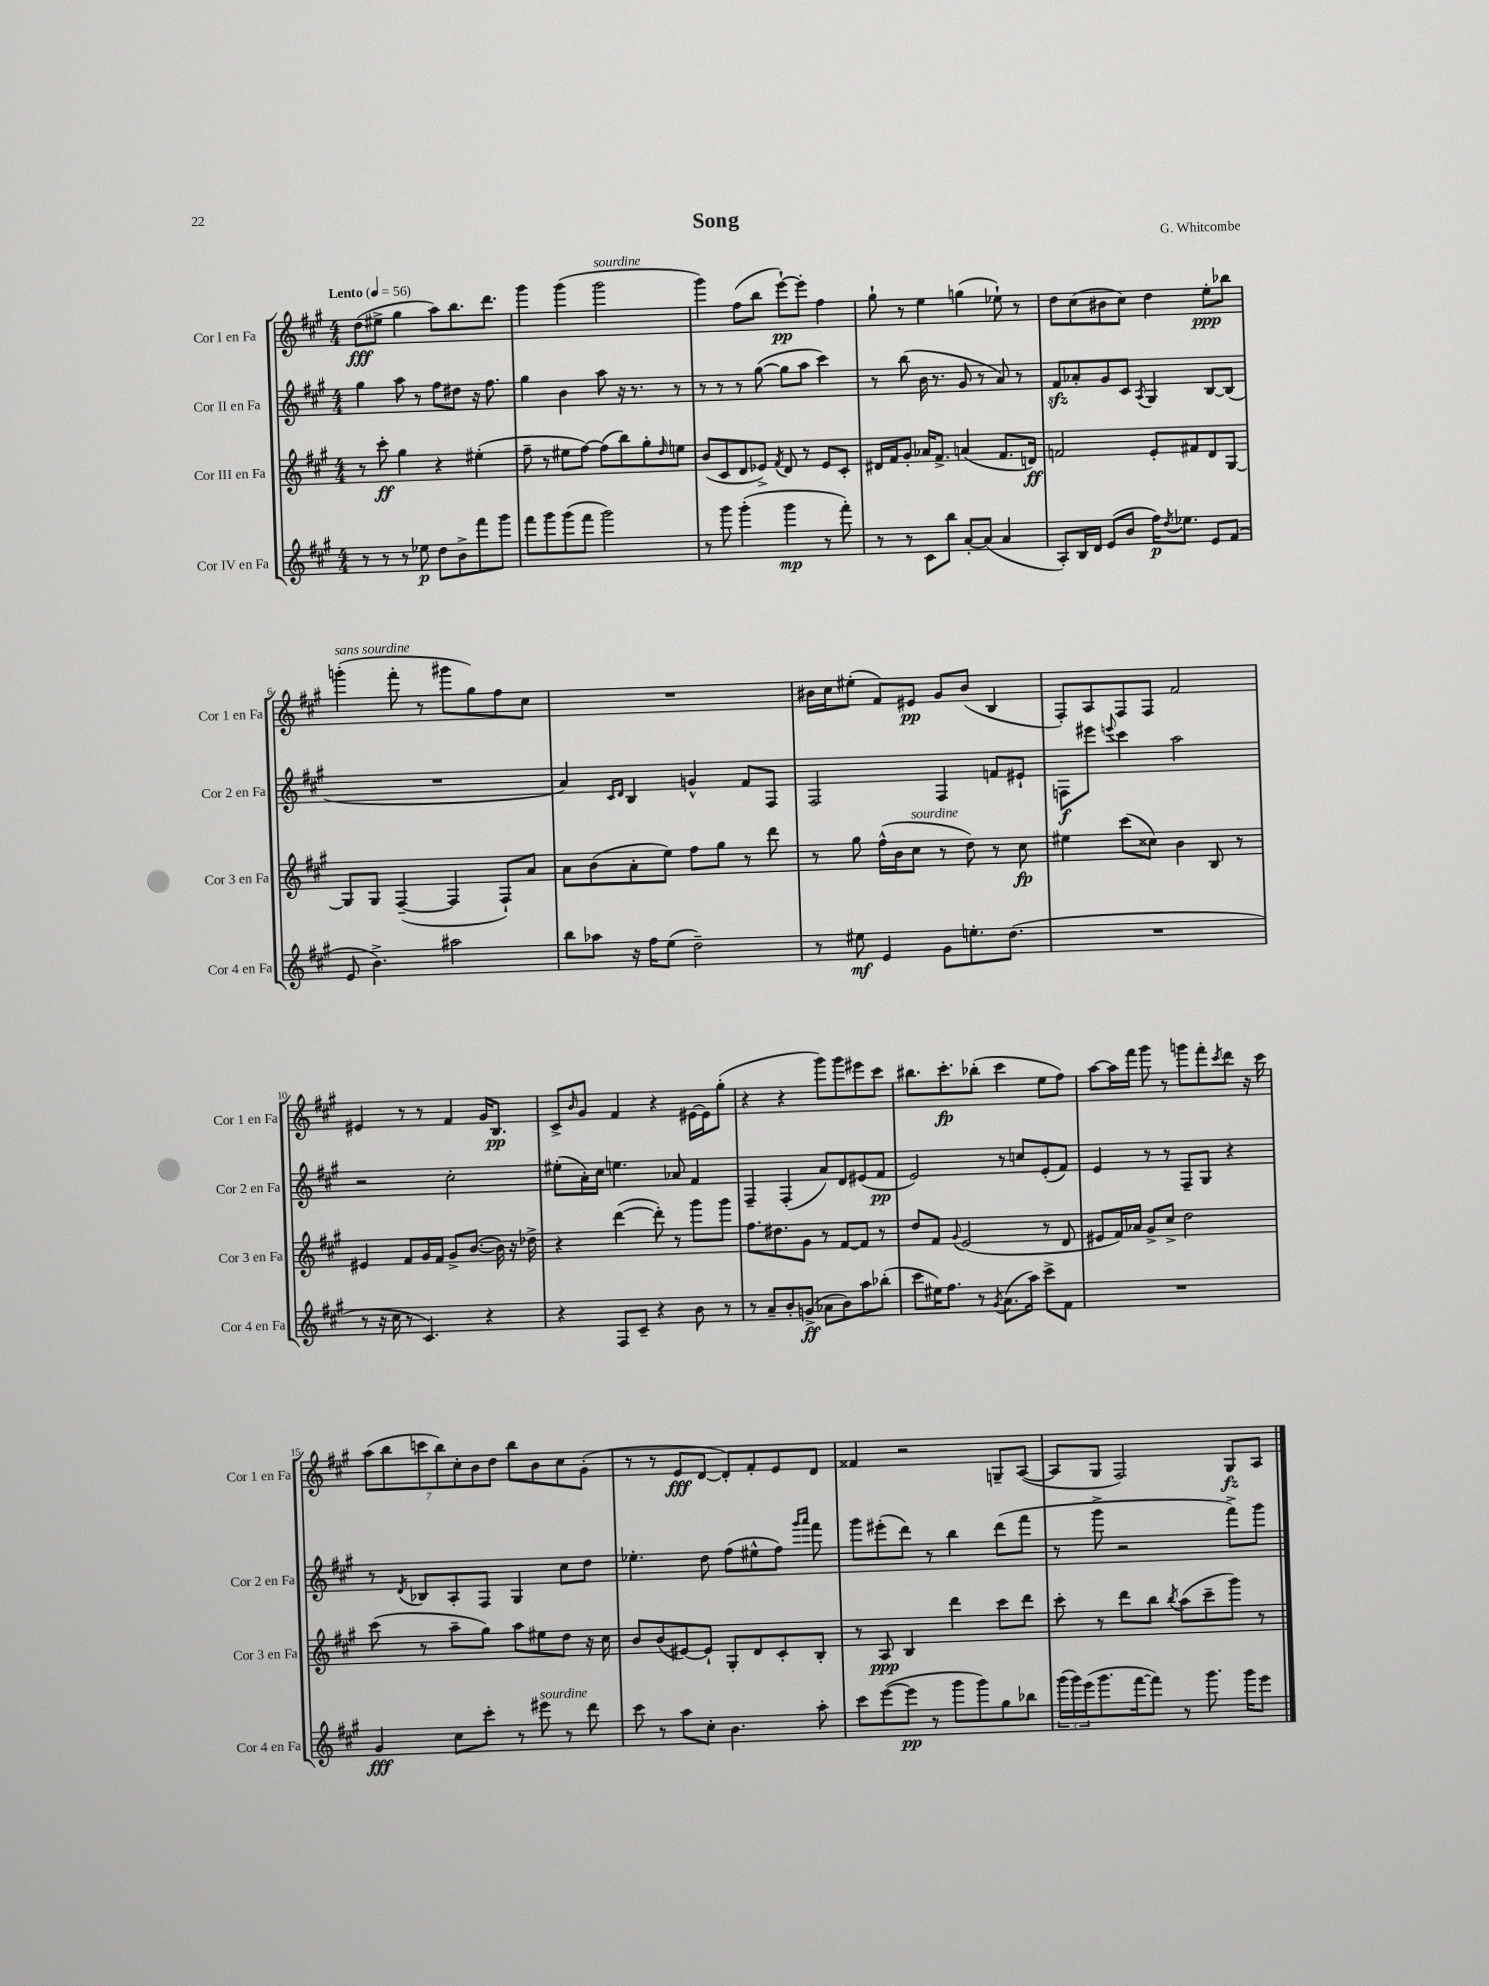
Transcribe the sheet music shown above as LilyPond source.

\header { title = "Song" composer = "G. Whitcombe" }
<<
\new StaffGroup <<
\new Staff = "s0" \with { instrumentName = "Cor I en Fa" shortInstrumentName = "Cor 1 en Fa" } {
    \clef treble \key a \major \numericTimeSignature \time 4/4 \tempo "Lento" 4 = 56
    d''8\fff( eis''8-> gis''4 a''8) b''8. d'''8. |
    gis'''4 gis'''4( gis'''2^\markup { \italic "sourdine" } |
    gis'''4) fis''8( b''8 e'''8~-!\pp) e'''8-. fis''4 |
    gis''8-! r8 e''4 g''4( ees''8-!) r8 |
    d''8 cis''8( bis'8 cis''8) d''4 e''8-.\ppp bes''8 |
    g'''4-.^\markup { \italic "sans sourdine" }( fis'''8-. r8 gis'''8 gis''8) fis''8 cis''8 |
    R1 |
    bis'16 cis''16 eis''8-.( fis'8) eis'8\pp gis'8 bis'8( b4 |
    fis8-.) a8 fis8 fis8 fis'2 |
    eis'4 r8 r8 fis'4 gis'16 b8.\pp |
    cis'8-> \grace { b'16 } gis'8 fis'4 r4 eis'16~ eis'16 gis''8-.( |
    r4 r4 gis'''8) gis'''8 eis'''8 cis'''8 |
    bis''8. cis'''8.-.\fp bes''8-.( cis'''4 e''8 fis''8) |
    a''8~ a''16 fis'''16 gis'''8 r8 g'''8 fis'''8-. \acciaccatura { cis'''8 } d'''8 r16 cis'''16 |
    \tuplet 7/4 { a''8( b''8 c'''8 b''8) cis''8-. b'8 d''8 } b''8 b'8 cis''8 gis'8-.( |
    r8 r8 e'8\fff d'8~ d'8-.) fis'8-. e'8 d'8 |
    fisis'4 r2 g8-- a8~( |
    a8 gis8 fis2) gis8\fz a8 \bar "|." |
}
\new Staff = "s1" \with { instrumentName = "Cor II en Fa" shortInstrumentName = "Cor 2 en Fa" } {
    \clef treble \key a \major \numericTimeSignature \time 4/4
    gis''4 a''8 r8 fis''8 dis''8 r16 fis''8. |
    gis''4 b'4 a''8 r16 r8. r8 |
    r8 r8 r8 gis''8~( gis''8 a''8 cis'''4) |
    r8 b''8( b'16 r8. gis'8 r8 a'8) r8 |
    fis'8\sfz aes'8-. gis'8 cis'8 \acciaccatura { a8 } gis4 b8~ b8( |
    R1 |
    a'4) \grace { cis'16 d'16 } b4 g'4-^ fis'8 fis8 |
    fis2 fis4 f'8 eis'8-! |
    f8\f eis'''8 \appoggiatura { e'''8 } cis'''4 a''2 |
    r2 cis''2-. |
    eis''8-.( a'16-.) cis''16 e''4. aes'8 fis'4 |
    fis4-- fis4-.( a'8) d'8 eis'8( fis'8\pp |
    e'2) r8 c''8 e'8-.( fis'8) |
    e'4 r8 r8 fis8-- gis8 r4 |
    r8 \acciaccatura { d'8 } bes8 a8-. fis8 gis4 cis''8 d''8 |
    ees''4.-. d''8 fis''8( eis''8-^ fis''8) \grace { gis'''16 a'''16 } fis'''8 |
    gis'''8 eis'''8-.( d'''8) r8 b''4 d'''8( fis'''8 |
    r8 gis'''8-> r2 fis'''8->) gis'''8 \bar "|." |
}
\new Staff = "s2" \with { instrumentName = "Cor III en Fa" shortInstrumentName = "Cor 3 en Fa" } {
    \clef treble \key a \major \numericTimeSignature \time 4/4
    r8 cis'''8-.\ff gis''4 r4 eis''4-.( |
    fis''8-- r8 eis''8 fis''8~) fis''8( b''8) gis''8-. \grace { d''16 } e''8 |
    b'8( cis'8 d'8 ees'8->) \acciaccatura { fis'8 } d'8 r8 ees'8 cis'8-. |
    dis'16 fis'16 gis'8-. aes'16 fis'8.-> a'4( fis'8. d'16\ff) |
    f'2 e'8-. fis'8 d'8 gis8~ |
    gis8 gis8 fis4~--( fis4 fis8-!) a'8 |
    a'8 b'8( a'8-. e''8) fis''8 gis''8 r8 d'''8 |
    r8 gis''8 fis''16-^( b'16 cis''8^\markup { \italic "sourdine" } r8 d''8) r8 cis''8\fp |
    eis''4 cis'''8( cisis''8) b'4 b8 r8 |
    eis'4 fis'8 gis'16 fis'16 gis'8-> b'8.~( b'16) r16 des''16-> |
    r4 d'''4~( d'''8-.) r8 gis'''8 gis'''8 |
    fis''8. dis''8. gis'8 r8 fis'8~ fis'8 r8 |
    d''8 fis'8 \appoggiatura { gis'8 } e'2( r8 d'8 |
    eis'8 fis'16) aes'16 gis'8-> cis''8-> d''2 |
    cis'''8( r8 a''8-- gis''8) a''8 eis''8 d''8 r16 cis''16 |
    b'8 b'8( eis'8~) eis'8-! gis8-. d'8 cis'8-. b8-. |
    r8 a8\ppp b4 d'''4 cis'''8 d'''8 |
    cis'''8-. r8 d'''8 b''8 \acciaccatura { b''8 } a''8( cis'''8-- gis'''8) r8 \bar "|." |
}
\new Staff = "s3" \with { instrumentName = "Cor IV en Fa" shortInstrumentName = "Cor 4 en Fa" } {
    \clef treble \key a \major \numericTimeSignature \time 4/4
    r8 r8 r8 ees''8\p d''8 b'8-> fis'''8 gis'''8 |
    fis'''8 gis'''8 gis'''8( fis'''8 gis'''2) |
    r8 gis'''8 gis'''4-.( gis'''4\mp r8 fis'''8-.) |
    r8 r8 cis'8 b''8 a'8~-. a'8( a'4 |
    a8-.) b16 d'16 e'8( b'8 fis''16\p) \acciaccatura { d''8 } ees''8. e'8 fis'8( |
    e'8 b'4.->) ais''2 |
    b''8 aes''8 r16 fis''16 e''8( d''2--) |
    r8 eis''8\mf e'4 gis'8 e''8.-. d''8.( |
    R1 |
    r8 r16 cis''16 r8 cis'4.) r4 |
    r4 fis8 cis'8-- r4 b'8 r8 |
    r8 a'8-- b'8-. g'8->\ff( aes'8 b'8) a''8 bes''8-.( |
    cis'''8 eis''16) fis''8. r8 \acciaccatura { gis'8 } a'8.( a''16) cis'''8-> fis'8 |
    R1 |
    gis'4\fff cis''8 cis'''8-. r8 eis'''8^\markup { \italic "sourdine" } r8 d'''8 |
    cis'''8 r8 a''8 cis''8-. b'4. a''8-. |
    cis'''8 e'''8~( e'''8\pp r8 gis'''8 gis'''8) gis''8 bes''8 |
    \tuplet 3/2 { gis'''16( gis'''16) e'''16( } gis'''8. fis'''16~ fis'''8) r8 gis'''8. gis'''16 e'''8 \bar "|." |
}
>>
>>
